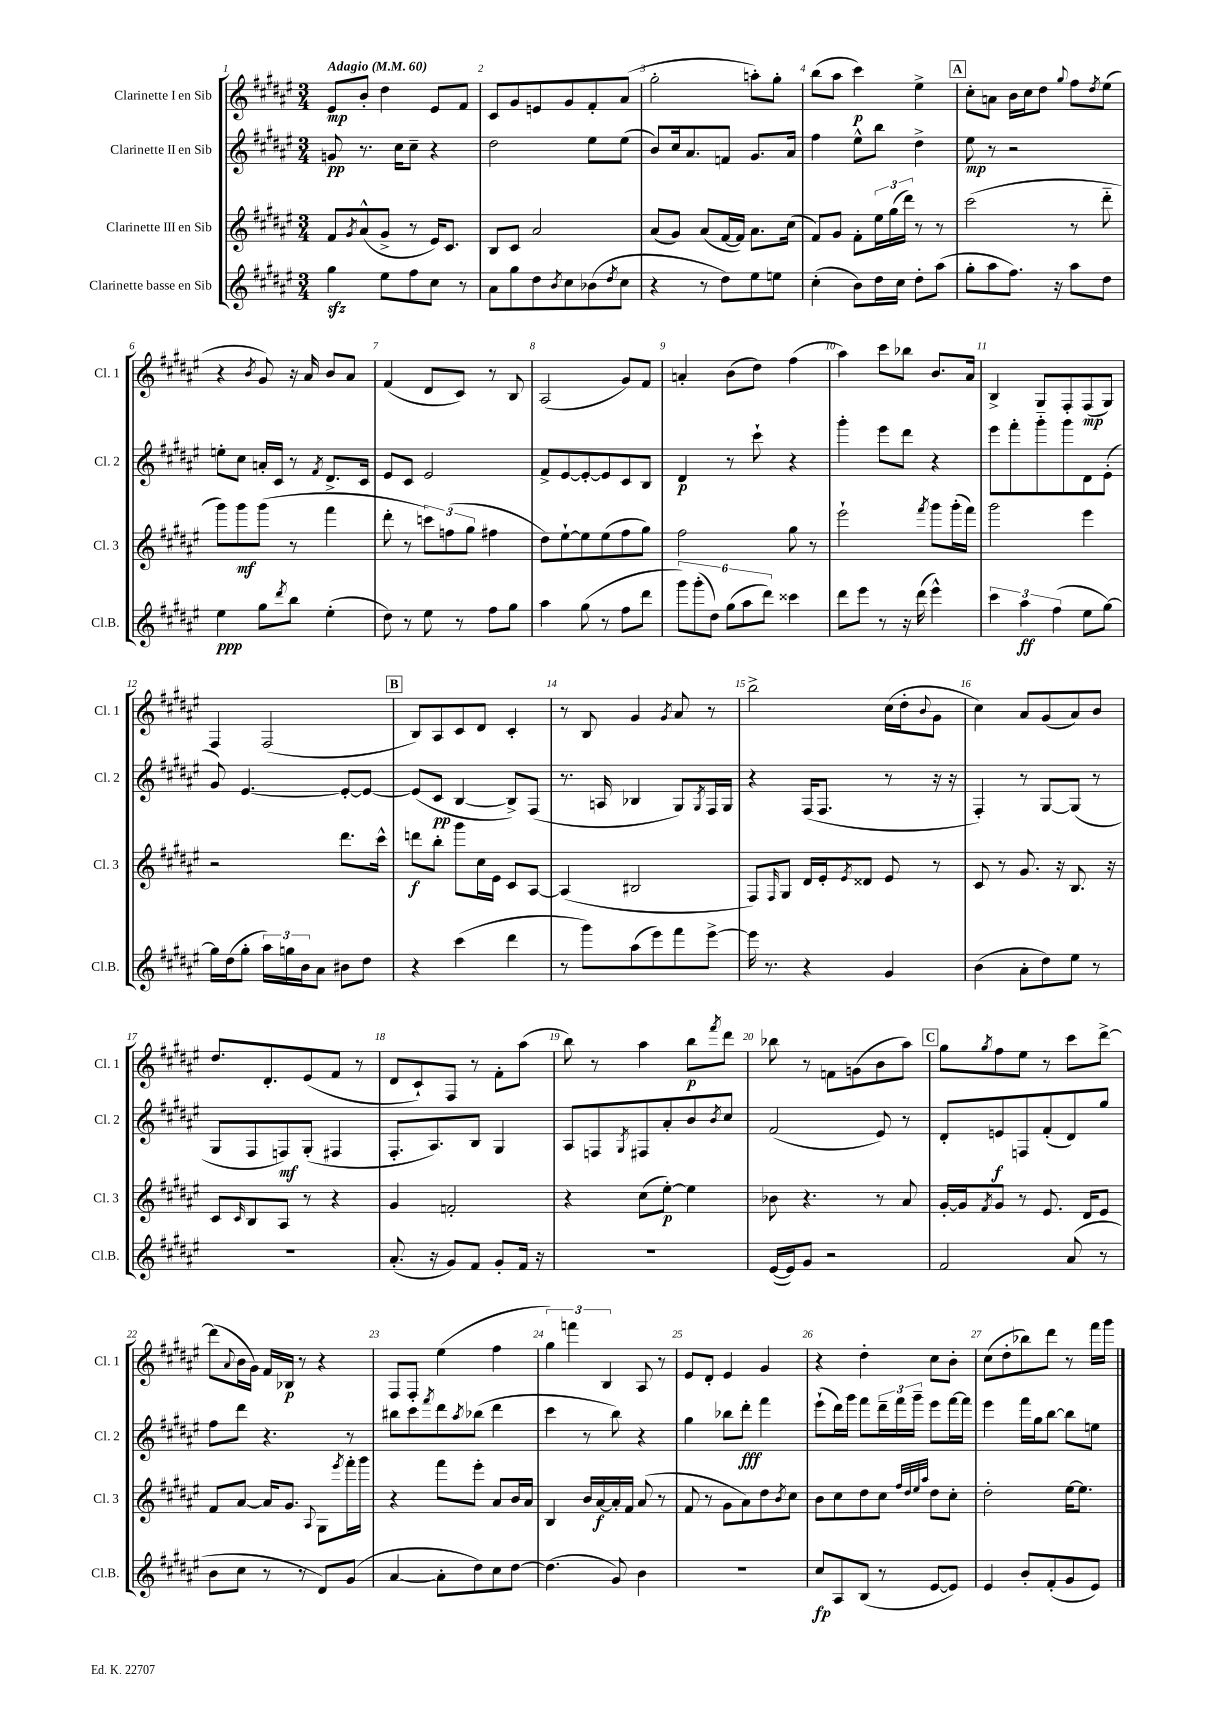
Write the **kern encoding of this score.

**kern	**kern	**kern	**kern
*staff4	*staff3	*staff2	*staff1
*clefG2	*clefG2	*clefG2	*clefG2
*k[f#c#g#d#a#e#]	*k[f#c#g#d#a#e#]	*k[f#c#g#d#a#e#]	*k[f#c#g#d#a#e#]
*M3/4	*M3/4	*M3/4	*M3/4
*MM60	*MM60	*MM60	*MM60
4gg#	8f#	8g	8e#
.	8qg#	.	.
.	(8a#^^	8.r	8b'
8ee#	8g#^	.	4dd#
.	.	16cc#	.
8ff#	8r	8cc#~	.
8cc#	16e#)	4r	8e#
.	8.c#	.	.
8r	.	.	8f#
=	=	=	=
8a#	8B	2dd#	8c#
8gg#	8c#	.	8g#
8dd#	2a#	.	8e
8qb	.	.	.
8cc#	.	.	8g#
(8b-	.	8ee#	8f#'
8qdd#	.	.	.
8cc#	.	(8ee#	(8a#
=	=	=	=
4r	(8a#	8b)	2gg#'
.	8g#)	16cc#	.
.	.	8.a#	.
8r	(8a#	.	.
8dd#)	[16f#	8f	.
.	16f#])	.	.
8ee#	8.a#	8.g#	8aa')
8ee	.	.	8gg#'
.	(16cc#	16a#	.
=	=	=	=
(4cc#'	8f#)	4ff#	(8bb
.	8g#	.	8aa#
8b)	8f#'	8ee#^^	4ccc#)
16dd#	24ee#	8bb	.
.	(24gg#	.	.
16cc#	.	.	.
.	24ddd#)	.	.
8dd#'	8r	4dd#^	4ee#^
(8aa#	8r	.	.
=	=	=	=
8gg#'	(2ccc#	8ee#	8cc#'
8aa#	.	8r	8a
8.ff#)	.	2r	16b
.	.	.	16cc#
.	.	.	8dd#
16r	.	.	.
.	.	.	8qqgg#
8aa#	8r	.	8ff#
.	.	.	8qdd#
8dd#	8ddd#'~	.	(8ee#
=	=	=	=
4ee#	8ggg#)	8ee'	4r
.	8ggg#	8cc#	.
.	.	.	8qb
8gg#	(8ggg#	16a'	8g#)
.	.	16c#	.
8qddd#	.	.	.
8bb	8r	8r	16r
.	.	.	16a#
.	.	8qf#	.
(4ee#'	4fff#	8.d#^	8b
.	.	.	8a#
.	.	16c#	.
=	=	=	=
8dd#)	8ddd#'	8e#	(4f#
8r	8r	8c#	.
8ee#	12ccc)	2e#	8d#
.	(12ff	.	.
8r	.	.	8c#)
.	12gg#	.	.
8ff#	4ff#	.	8r
8gg#	.	.	8B
=	=	=	=
4aa#	8dd#)	8f#^	(2A#
.	[8ee#`	[8e#	.
(8gg#	8ee#]	8e#'_	.
8r	(8ee#	8e#]	.
8ff#	8ff#	8c#	8g#)
8ddd#	8gg#)	8B	8f#
=	=	=	=
12ggg#)	2ff#	4d#	4a'
(12ggg#'	.	.	.
12dd#)	.	.	.
(12gg#	.	8r	(8b
12aa#	.	.	.
.	.	8ccc#`	8dd#)
12ddd#)	.	.	.
4ccc##	8gg#	4r	(4ff#
.	8r	.	.
=	=	=	=
8ddd#	2eee#`	4ggg#'	4aa#)
8eee#	.	.	.
8r	.	8eee#	8ccc#
16r	.	8ddd#	8bb-
(16ddd#	.	.	.
.	8qfff#	.	.
4eee#^^)	8ggg#	4r	8.b
.	(16ggg#'	.	.
.	16fff#)	.	16a#
=	=	=	=
6ccc#	2ggg#	8eee#	4B^
.	.	8fff#'	.
6aa#	.	.	.
.	.	8ggg#'~	8G#
(6ff#	.	.	.
.	.	8ggg#	8F#'
8ee#	4eee#	8d#	(8F#
[8gg#)	.	(8e#'	8G#)
=	=	=	=
16gg#]	2r	8g#)	4F#
(16dd#	.	.	.
8gg#'	.	[4.e#	.
24aa#)	.	.	(2F#
24gg	.	.	.
24b	.	.	.
8a#	.	.	.
8b#	8.ddd#	8e#'_	.
8dd#	.	8e#_	.
.	16ccc#^^	.	.
=	=	=	=
4r	8ddd	(8e#]	8B)
.	8bb'	8c#	8A#
(4ccc#	8ggg#	[4B	8c#
.	16cc#	.	8d#
.	16e#	.	.
4ddd#	8c#	8B^])	4c#'
.	[8A#	(8F#	.
=	=	=	=
8r	(4A#]	8.r	8r
8ggg#)	.	.	8B
.	.	16A	.
(8aa#	2B#	4B-	4g#
8eee#)	.	.	.
.	.	.	8qg#
8fff#	.	8G#)	8a#
.	.	8qG#	.
[8eee#^	.	16F#	8r
.	.	16G#	.
=	=	=	=
16eee#]	8F#)	4r	2bb^
8.r	.	.	.
.	16qqF#	.	.
.	8G#	.	.
4r	16d#	(16F#	.
.	16e#'	8.F#	.
.	8qe#	.	.
.	8d##	.	.
4g#	8e#	8r	(16cc#
.	.	.	16dd#'
.	.	.	8qqb
.	8r	16r	8g#
.	.	16r	.
=	=	=	=
(4b	8c#	4F#')	4cc#)
.	8r	.	.
8a#'	8.g#	8r	8a#
8dd#)	.	[8G#	(8g#
.	16r	.	.
8ee#	8.B	(8G#]	8a#)
8r	.	8r	8b
.	16r	.	.
=	=	=	=
2.r	8c#	8G#	8.dd#
.	16qqc#	.	.
.	8B	8F#	.
.	.	.	8.d#'
.	8A#	8F)	.
.	8r	(8G#'	(8e#
.	4r	4F#	8f#
.	.	.	8r
=	=	=	=
(8.a#'	4g#	8.F#'	8d#
.	.	.	8c#`)
16r	.	8.A#)	.
8g#)	2f'	.	8F#
8f#	.	8B	8r
8g#'	.	4G#	8f#'
16f#	.	.	(8aa#
16r	.	.	.
=	=	=	=
2.r	4r	8A#	8bb)
.	.	8F	8r
.	.	8qG#	.
.	(8cc#	8F#	4aa#
.	[8ee#')	8a#'	.
.	4ee#]	8b	8bb
.	.	8qb	8qfff#
.	.	8cc#	8ddd#
=	=	=	=
([16e#	8b-	(2f#	8bb-
16e#])	.	.	.
8g#	4.r	.	8r
2r	.	.	8f
.	.	.	(8g
.	8r	8e#)	8b
.	8a#	8r	8aa#)
=	=	=	=
2f#	[16g#'	8d#'	8gg#
.	16g#]	.	.
.	8qf#	.	8qgg#
.	8g#	8e	8ff#
.	8r	8F	8ee#
.	8.e#	(8f#'	8r
(8a#	.	8d#)	8ccc#
.	16d#	.	.
8r	8e#	8gg#	[8ddd#^
=	=	=	=
8b	8f#	8ff#	(8ddd#]
.	.	.	8qqa#
8cc#	[8a#	8ddd#	16b
.	.	.	16g#)
8r	16a#]	4.r	16f#
.	8.g#	.	16B-
8r	.	.	8r
.	8qqA#	.	.
8d#)	8G#	.	4r
.	8qeee#	.	.
(8g#	16fff#'	8r	.
.	16ggg#	.	.
=	=	=	=
[4a#	4r	8bb#	8F#
.	.	8ccc#	8F#'
.	.	8qfff#	.
8a#']	8fff#	8ddd#	(4ee#
.	.	8qaa#	.
8dd#)	8eee#'	(8bb-	.
8cc#	8a#	4ddd#	4ff#
[8dd#	16b	.	.
.	16a#	.	.
=	=	=	=
(4.dd#]	4B	4ccc#	6gg#)
.	.	.	6fff
.	16b	8r	.
.	[16a#	.	.
.	.	.	6B
8g#)	16a#']	8bb)	.
.	16f#	.	.
4b	(8a#	4r	8A#
.	8r	.	8r
=	=	=	=
2.r	8f#	4gg#	8e#
.	8r	.	8d#'
.	8g#	8bb-	4e#
.	8a#)	8ddd#'	.
.	8dd#	4fff#	4g#
.	8qb	.	.
.	8cc#	.	.
=	=	=	=
8cc#	8b	(8eee#`	4r
8A#	8cc#	16ddd#)	.
.	.	16ggg#	.
(8B	8dd#	8fff#	4dd#'
8r	8cc#	24ddd#~	.
.	.	24fff#	.
.	.	24ggg#~	.
.	32qqff#	.	.
.	32qqdd#	.	.
.	32qqee#	.	.
.	32qqaa#	.	.
[8e#	8dd#	8eee#	8cc#
8e#])	8cc#'	[16fff#	8b'
.	.	16fff#]	.
=	=	=	=
4e#	2dd#'	4eee#	(8cc#
.	.	.	8dd#'
8b'	.	16fff#	8bb-)
.	.	16gg#	.
(8f#'	.	[8bb	8ddd#
8g#	[16ee#	8bb]	8r
.	8.ee#]	.	.
8e#)	.	8ee	16fff#
.	.	.	16ggg#
==	==	==	==
*-	*-	*-	*-
